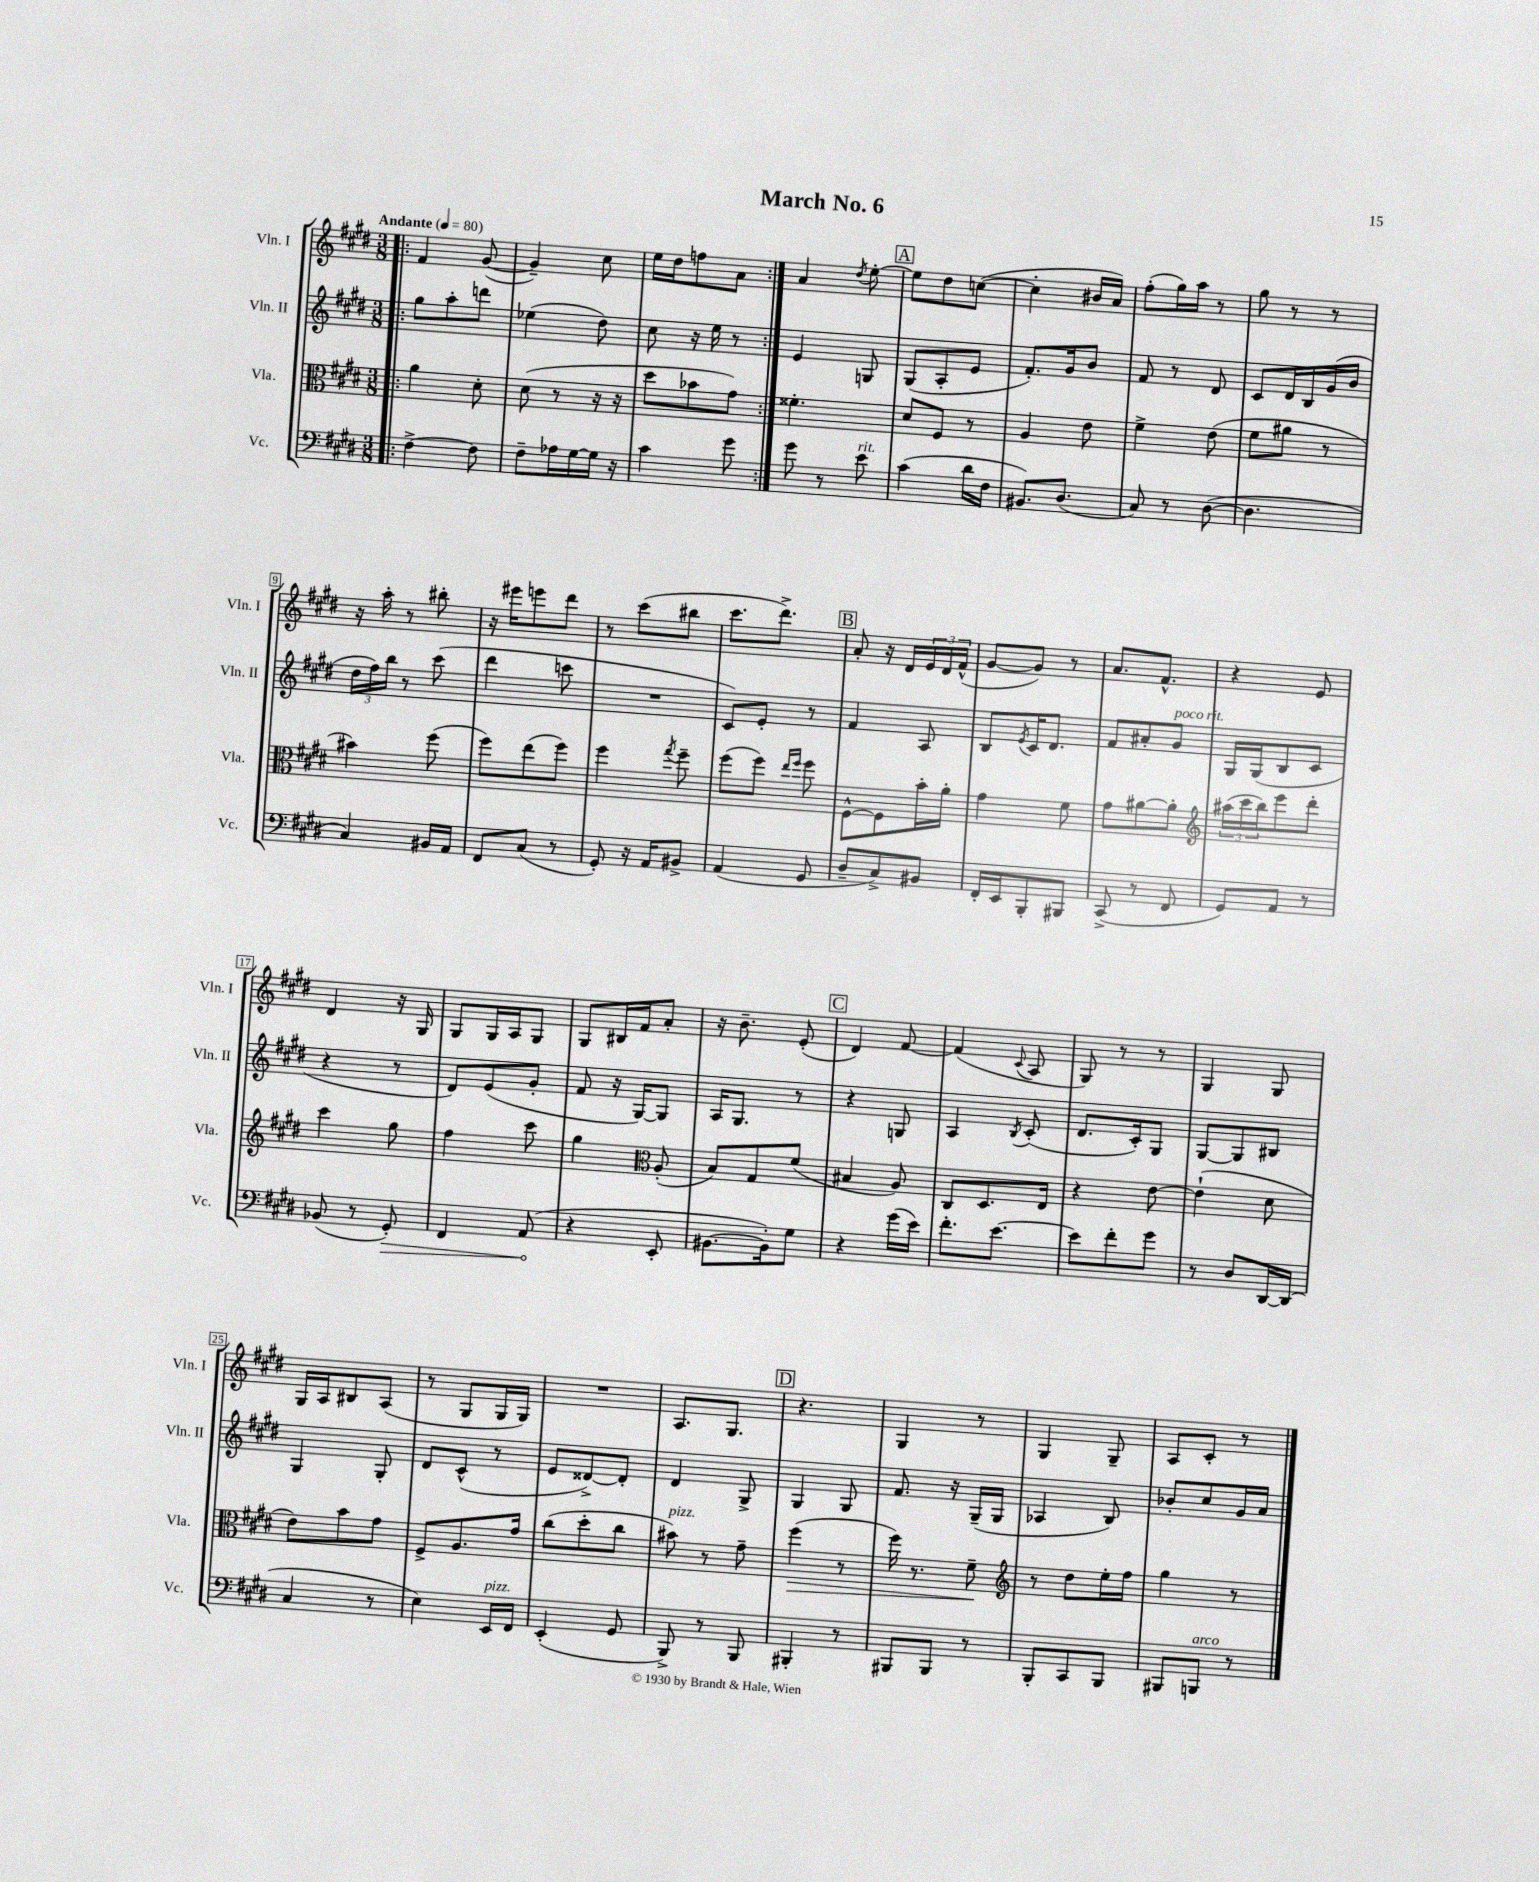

**kern	**dynam	**kern	**dynam	**kern	**kern
*part4	*part4	*part3	*part3	*part2	*part1
*staff4	*staff4	*staff3	*staff3	*staff2	*staff1
*I"Vc.	*	*I"Vla.	*	*I"Vln. II	*I"Vln. I
*I'Vc.	*	*I'Vla.	*	*I'Vln. II	*I'Vln. I
*clefF4	*	*clefC3	*	*clefG2	*clefG2
*k[f#c#g#d#]	*	*k[f#c#g#d#]	*	*k[f#c#g#d#]	*k[f#c#g#d#]
*M3/8	*	*M3/8	*	*M3/8	*M3/8
*MM80	*	*MM80	*	*MM80	*MM80
=1!|:	=1!|:	=1!|:	=1!|:	=1!|:	=1!|:
!	!	!	!	!	!LO:TX:a:B:t=Andante
[4F#^\	.	4a\	.	8gg#\L	4f#/
.	.	.	.	8aa'\	.
8F#\]	.	8d#'\	.	8dddn\J	([8g#/
=2	=2	=2	=2	=2	=2
8F#~\L	.	(8d#\	.	(4ee-X\	4g#~/])
16A-X\L	.	8r	.	.	.
[16G#\	.	.	.	.	.
16G#\JJ]	.	16r	.	8dd#\)	8cc#\
16r	.	16r	.	.	.
=3	=3	=3	=3	=3	=3
4c#\	.	8dd#\L	.	8cc#\	16ee\LL
.	.	.	.	.	16dd#\J
.	.	8b-X\	.	16r	8ffn\
.	.	.	.	16ee\	.
8g#\	.	8g#\J)	.	8r	8a\J
=4:|!	=4:|!	=4:|!	=4:|!	=4:|!	=4:|!
8g#\	.	4.f##X'\	.	4e/	4a/
8r	.	.	.	.	.
.	.	.	.	.	8qdd#/
!LO:TX:a:i:t=rit.	!	!	!	!	!
8e\	.	.	.	8Gn/	[8ee'\
!!LO:REH:place=s1:t=A
=5	=5	=5	=5	=5	=5
(4c#\	.	8d#/L	.	(8G#/L	8ee\L]
.	.	8F#/J	.	8A'/	8dd#\
16d#\LL	.	8r	.	8e/J	([8ccn\J
16F#\JJ	.	.	.	.	.
=6	=6	=6	=6	=6	=6
8.BB#X/L)	.	4A/	.	8.f#'/L)	4cc'\]
(8.D#/J	.	.	.	16g#/k	.
.	.	8e\	.	8b/J	16b#X/LL
.	.	.	.	.	16a/JJ)
=7	=7	=7	=7	=7	=7
8C#/)	.	4f#^\	.	8f#/	(8ff#'\L
8r	.	.	.	8r	16gg#\L)
.	.	.	.	.	16aa\JJ
([8D#\	.	(8e\	.	8d#/	8r
=8	=8	=8	=8	=8	=8
4.D#\]	.	8f#\L	.	8c#/L	8gg#\
.	.	8a#X\J	.	16d#/L	8r
.	.	.	.	16B/	.
.	.	8r	.	(16g#/	8r
.	.	.	.	16b/JJ	.
!!LO:LB:g=z
=9	=9	=9	=9	=9	=9
4C#/)	.	4b#X\)	.	24dd#\LL	16r
.	.	.	.	24ff#\)	.
.	.	.	.	.	16aa'\
.	.	.	.	24bb\JJ	.
.	.	.	.	8r	8r
16BB#X/LL	.	(8ff#\	.	(8ccc#\	8bb#X'\
16AA/JJ	.	.	.	.	.
=10	=10	=10	=10	=10	=10
8FF#/L	.	8ff#\L)	.	4ddd#\	16r
.	.	.	.	.	16eee#X\KL
(8C#/J	.	(8ee\	.	.	8eeen\
8r	.	8ff#\J)	.	8cccn\	8ddd#\J
=11	=11	=11	=11	=11	=11
8GG#'/)	.	4ff#\	.	4.r	8r
16r	.	.	.	.	(8ccc#\L
16AA/KL	.	.	.	.	.
.	.	8qgg#/	.	.	.
8BB#X^/J	.	8ff#~\	.	.	8bb#X\J
=12	=12	=12	=12	=12	=12
(4AA/	.	(8ff#\L	.	8c#/L)	8.ccc#\L
.	.	8ff#\J)	.	8e'/J	.
.	.	.	.	.	8.ddd#^\J)
.	.	16qqee/LL	.	.	.
.	.	16qqff#/JJ	.	.	.
8GG#/	.	8ff#\	.	8r	.
!!LO:REH:place=s1:t=B
=13	=13	=13	=13	=13	=13
8D#~/L	.	[8F#^^\L	.	4f#/	8a'/
8C#^/)	.	8F#\]	.	.	16r
.	.	.	.	.	16d#/LL
8BB#X/J	.	16b'\L	.	8A/	24e/
.	.	.	.	.	24d#/
.	.	16a'\JJ	.	.	.
.	.	.	.	.	(24f#^^/JJ
=14	=14	=14	=14	=14	=14
16FF#'/LL	.	4g#\	.	8B/L	[8g#/L
16EE/J	.	.	.	.	.
.	.	.	.	8qe/	.
8BBB'/	.	.	.	16c#/K	8g#/J])
.	.	.	.	8.d#/J	.
8BBB#X/J	.	8f#\	.	.	8r
=15	=15	=15	=15	=15	=15
(8CC#^/	.	8g#\L	.	8f#/L	8.a/L
8r	.	[8a#X\	.	8a#X'/	.
.	.	.	.	.	8.f#^^/J
!	!	!	!	!LO:TX:a:i:t=poco rit.	!
8FF#/	.	8a#'\J]	.	8g#/J	.
=16	=16	=16	=16	=16	=16
*	*	*clefG2	*	*	*
8GG#/L)	.	(24aa#X\LL	.	16G#/LL	4r
.	.	24ccc#\	.	.	.
.	.	.	.	(16G#/J	.
.	.	24bb\J)	.	.	.
8AA/J	.	8eee\	.	8B/	.
8r	.	8ddd#'\J	.	8c#/J	8e/
!!LO:LB:g=z
=17	=17	=17	=17	=17	=17
(8BB-X/	.	4ccc#\	.	4r	4d#/
8r	.	.	.	.	.
!	!LO:HP:b	!	!	!	!
8GG#'/)	>	8gg#\	.	8r	16r
.	.	.	.	.	16G#/
=18	=18	=18	=18	=18	=18
4FF#/	.	4ff#\	.	8d#/L)	8G#/L
.	.	.	.	(8e/	16G#/L
.	.	.	.	.	16A/J
(8AA/	.	8ccc#\	.	8g#'/J	8G#/J
.	]	.	.	.	.
=19	=19	=19	=19	=19	=19
4r	.	4gg#\	.	8f#/	8G#/L
.	.	.	.	16r	16B#X/L
.	.	.	.	[16G#/KL)	16f#/J
*	*	*clefC3	*	*	*
8EE'/	.	(8A'/	.	8G#/J]	8a'/J
=20	=20	=20	=20	=20	=20
[8.BB#X\L	.	8B/L)	.	16A/KL	16r
.	.	.	.	8.G#/J	8.b~\
.	.	8G#/	.	.	.
16BB#'\k])	.	.	.	.	.
8G#\J	.	(8f#/J	.	8r	(8e'/
!!LO:REH:place=s1:t=C
=21	=21	=21	=21	=21	=21
4r	.	4B#X/	.	4r	4d#/)
(16g#\LL	.	8A/)	.	8Gn/	[8f#/
16e\JJ)	.	.	.	.	.
=22	=22	=22	=22	=22	=22
8.f#'\L	.	8C#/L	.	4A/	(4f#/]
.	.	8.D#/	.	.	.
[8.e\J	.	.	.	.	.
.	.	.	.	8qB/	8qqc#/
.	.	.	.	(8c#'/	8A/
.	.	16E/Jk	.	.	.
=23	=23	=23	=23	=23	=23
8e\L]	.	4r	.	8.d#/L	8G#/)
8f#'\	.	.	.	.	8r
.	.	.	.	16c#'/k)	.
8g#\J	.	[8e\	.	8G#/J	8r
=24	=24	=24	=24	=24	=24
8r	.	(4e`\]	.	[8G#/L	4G#/
8D#/L	.	.	.	8G#/]	.
[16DD#/L	.	8d#\	.	8B#X/J	8G#/
(16DD#/JJ]	.	.	.	.	.
!!LO:LB:g=z
=25	=25	=25	=25	=25	=25
4C#/	.	8e\L)	.	4G#/	16G#/LL
.	.	.	.	.	16A/J
.	.	8b\	.	.	8B#X/
8r	.	8g#\J	.	8G#'/	(8A/J
=26	=26	=26	=26	=26	=26
4E\)	.	8F#^/L	.	8d#/L	8r
.	.	8.A/	.	(8c#^^/J	8G#/L
!LO:TX:a:i:t=pizz.	!	!	!	!	!
16EE/LL	.	.	.	8r	16G#/L
16FF#/JJ	.	16g#/Jk	.	.	16G#/JJ)
=27	=27	=27	=27	=27	=27
(4EE'/	.	(8cc#\L	.	8e/L	4.r
.	.	8dd#'\	.	[8d##X^/)	.
8GG#/	.	8cc#\J	.	8d##'/J]	.
=28	=28	=28	=28	=28	=28
!	!	!LO:TX:a:i:t=pizz.	!	!	!
8BBB^/)	.	8b#X\)	.	4d#/	8.A/L
8r	.	8r	.	.	.
.	.	.	.	.	8.G#/J
8BBB/	.	8g#~\	.	8G#^/	.
!!LO:REH:place=s1:t=D
=29	=29	=29	=29	=29	=29
!	!	!	!LO:HP:b	!	!
4BBB#X'/	.	(4ff#\	>	4G#/	4.r
8r	.	8r	.	8G#/	.
=30	=30	=30	=30	=30	=30
8BBB#X/L	.	16ff#\)	.	8.f#/	4G#/
.	.	8.r	.	.	.
8BBB#/J	.	.	.	.	.
.	.	.	.	16r	.
8r	.	8f#~\	.	(16G#~/LL	8r
.	.	.	.	16G#/JJ	.
.	.	.	]	.	.
=31	=31	=31	=31	=31	=31
*	*	*clefG2	*	*	*
8BBB'/L	.	8r	.	4A-X/	4G#/
8CC#/	.	8dd#\L	.	.	.
8BBB/J	.	16ee'\L	.	8B/)	8G#~/
.	.	16ff#\JJ	.	.	.
=32	=32	=32	=32	=32	=32
8BBB#X/L	.	4gg#\	.	8b-X'/L	8A/L
!LO:TX:a:i:t=arco	!	!	!	!	!
8BBBn/J	.	.	.	8cc#/	8c#'/J
8r	.	8r	.	16g#/L	8r
.	.	.	.	16a/JJ	.
==	==	==	==	==	==
*-	*-	*-	*-	*-	*-
